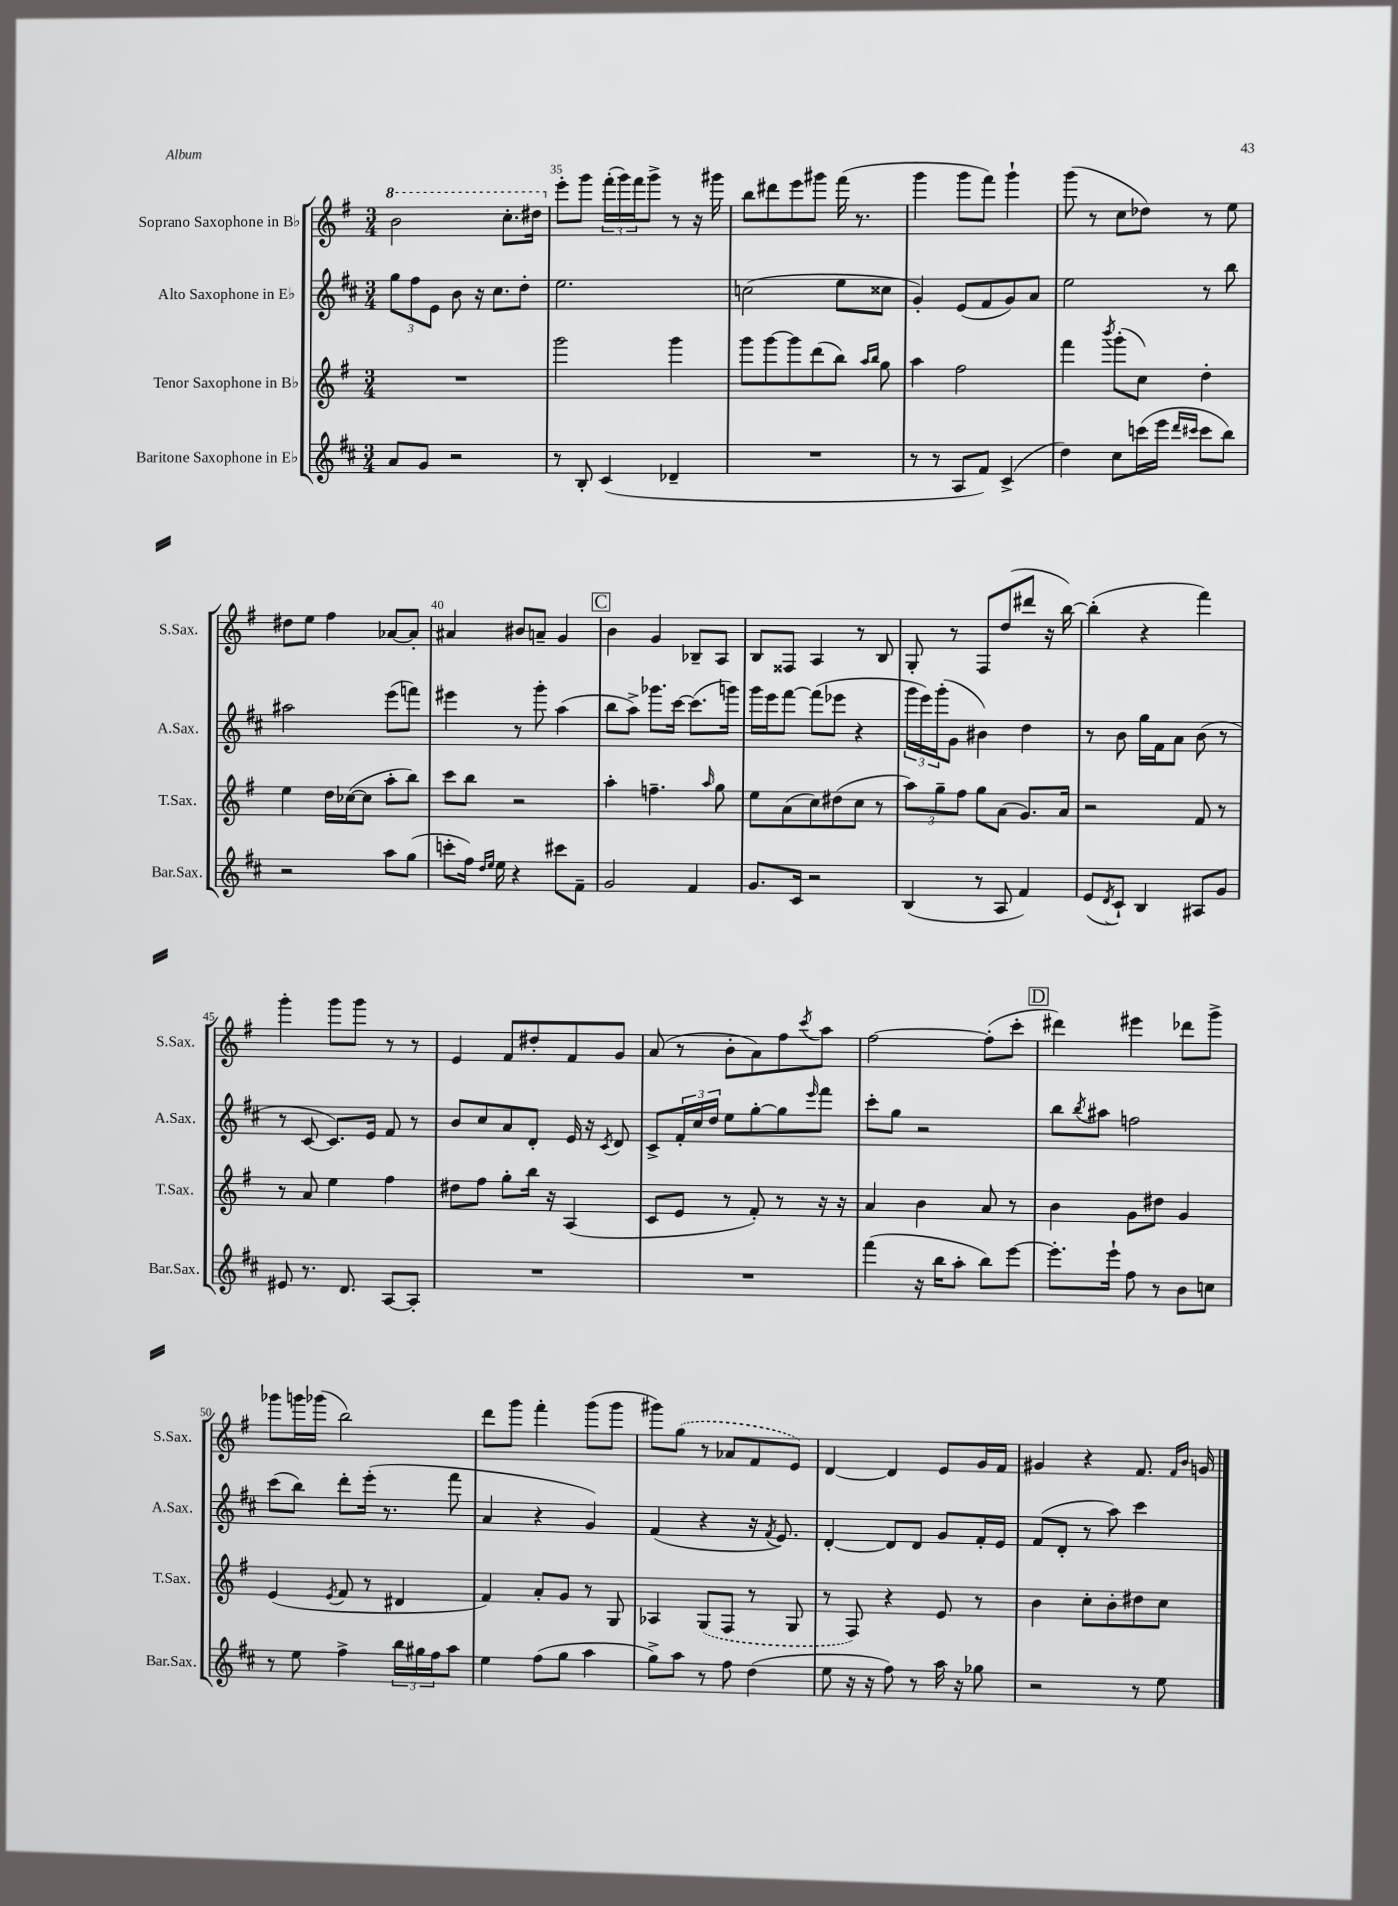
<<
\new StaffGroup <<
\new Staff = "s0" \with { instrumentName = "Soprano Saxophone in Bb" shortInstrumentName = "S.Sax." } {
    \clef treble \key g \major \numericTimeSignature \time 3/4
    \ottava #1 b''2 c'''8.-. dis'''16 \ottava #0 |
    e'''8-. g'''8 \tuplet 3/2 { fis'''16-.( g'''16) fis'''16 } g'''8-> r8 r16 gis'''16 |
    b''8 dis'''8 e'''8 gis'''8 fis'''16( r8. |
    g'''4 g'''8 fis'''8) g'''4-! |
    g'''8( r8 c''8 des''8) r8 e''8 |
    dis''8 e''8 fis''4 aes'8~ aes'8-. |
    ais'4 bis'8 a'8-- g'4 |
    \mark \markup { \box "C" } b'4 g'4 bes8-- a8 |
    b8 fisis8 a4 r8 b8 |
    g8-. r8 fis8 d''8( dis'''8 r16 b''16~) |
    b''4-.( r4 fis'''4) |
    g'''4-. g'''8 g'''8 r8 r8 |
    e'4 fis'8 dis''8-. fis'8 g'8 |
    a'8( r8 b'8-. a'8) fis''8 \acciaccatura { c'''8 } a''8 |
    fis''2~ fis''8-.( c'''8-. |
    \mark \markup { \box "D" } dis'''4) eis'''4 des'''8 g'''8-> |
    ges'''8 g'''16 ges'''16( b''2) |
    d'''8 g'''8 fis'''4-. g'''8( g'''8 |
    gis'''8) \once \slurDashed g''8( r8 aes'8 fis'8 e'8) |
    d'4~ d'4 e'8 g'16 fis'16 |
    gis'4 r4 fis'8. \grace { fis'16 b'16 } g'16 \bar "|." |
}
\new Staff = "s1" \with { instrumentName = "Alto Saxophone in Eb" shortInstrumentName = "A.Sax." } {
    \clef treble \key d \major \numericTimeSignature \time 3/4
    \tuplet 3/2 { g''8 fis''8 e'8 } b'8 r16 cis''8. d''8-. |
    e''2. |
    c''2( e''8 cisis''8 |
    g'4-.) e'8( fis'8 g'8) a'8 |
    e''2 r8 b''8 |
    ais''2 e'''8( f'''8) |
    eis'''4 r8 g'''8-. a''4( |
    \mark \markup { \box "C" } b''8 a''8->) ges'''8. cis'''16~ cis'''8.( g'''16) |
    g'''16 e'''16 fis'''8~ fis'''8( ees'''8 r4 |
    \tuplet 3/2 { g'''16 e'''16) g'''16-.( } g'8 bis'4) d''4 |
    r8 b'8 g''16 fis'16 a'8 b'8( r8 |
    r8 cis'8~ cis'8.) e'16 fis'8 r8 |
    b'8 cis''8 a'8 d'8-. e'16 r16 \acciaccatura { cis'8 } d'8 |
    cis'8-> \tuplet 3/2 { fis'16-. cis''16 d''16 } e''8 g''8~-. g''8 \grace { e'''16 } fis'''8 |
    cis'''8-. g''8 r2 |
    \mark \markup { \box "D" } b''8 \acciaccatura { b''8 } ais''8 f''2 |
    cis'''8( b''8) d'''8-. e'''16-.( r8. fis'''8 |
    a'4 r4 g'4) |
    fis'4( r4 r16 \acciaccatura { fis'8 } e'8.) |
    d'4~-. d'8 d'8 g'8 fis'16-. e'16 |
    fis'8( d'8-. r8 a''8) cis'''4 \bar "|." |
}
\new Staff = "s2" \with { instrumentName = "Tenor Saxophone in Bb" shortInstrumentName = "T.Sax." } {
    \clef treble \key g \major \numericTimeSignature \time 3/4
    R2. |
    g'''2 g'''4 |
    g'''8 g'''8~ g'''8 d'''8( b''8) \grace { a''16 b''16 } g''8 |
    a''4 fis''2 |
    fis'''4 \acciaccatura { b'''8 } g'''8-.( c''8) d''4-. |
    e''4 d''16 ces''16~( ces''8 a''8-. b''8) |
    c'''8 b''8 r2 |
    \mark \markup { \box "C" } a''4-. f''4.-- \grace { a''16 } g''8 |
    e''8 a'8( c''8) dis''8( c''8 r8 |
    \tuplet 3/2 { a''8) g''8-- fis''8 } g''8 a'8( g'8.) a'16 |
    r2 fis'8 r8 |
    r8 a'8 e''4 fis''4 |
    dis''8 fis''8 g''8-. b''16 r16 a4( |
    c'8 e'8 r8 fis'8-.) r8 r16 r16 |
    a'4 b'4 a'8 r8 |
    \mark \markup { \box "D" } b'4 g'8 dis''8 g'4 |
    e'4( \acciaccatura { e'8 } fis'8 r8 dis'4 |
    fis'4) a'8-. g'8 r8 g8 |
    aes4 \once \slurDashed g8( fis8 r8 g8 |
    r8 fis8) r4 e'8 r8 |
    b'4 c''8-. b'8-. dis''8 c''8 \bar "|." |
}
\new Staff = "s3" \with { instrumentName = "Baritone Saxophone in Eb" shortInstrumentName = "Bar.Sax." } {
    \clef treble \key d \major \numericTimeSignature \time 3/4
    a'8 g'8 r2 |
    r8 b8-. cis'4( des'4-- |
    R2. |
    r8 r8 a8 fis'8) cis'4->( |
    d''4) cis''8 c'''16( e'''16 \grace { d'''16 cis'''16 } cis'''8 b''8) |
    r2 a''8 g''8( |
    c'''8-. fis''16) \grace { d''16 e''16 } e''16 r4 cis'''8 fis'8-- |
    \mark \markup { \box "C" } g'2 fis'4 |
    g'8. cis'16 r2 |
    b4( r8 a8 fis'4) |
    e'8( \acciaccatura { d'8 } cis'8-!) b4 ais8 g'8 |
    eis'8 r8. d'8. a8~ a8-. |
    R2. |
    R2. |
    fis'''4( r16 b''16 a''8-. b''8) e'''8~ |
    \mark \markup { \box "D" } e'''8.-. e'''16-! fis''8 r8 b'8 c''8 |
    r8 e''8 fis''4-> \tuplet 3/2 { b''16 gis''16 fis''16 } a''8 |
    e''4 fis''8( g''8 a''4 |
    g''8->) a''8 r8 fis''8 d''4( |
    e''8 r16 r16 fis''8) r8 a''16 r16 ges''8 |
    r2 r8 e''8 \bar "|." |
}
>>
>>
\layout { \context { \Score currentBarNumber = #34 \override BarNumber.break-visibility = ##(#f #t #t) barNumberVisibility = #(every-nth-bar-number-visible 5) } }
